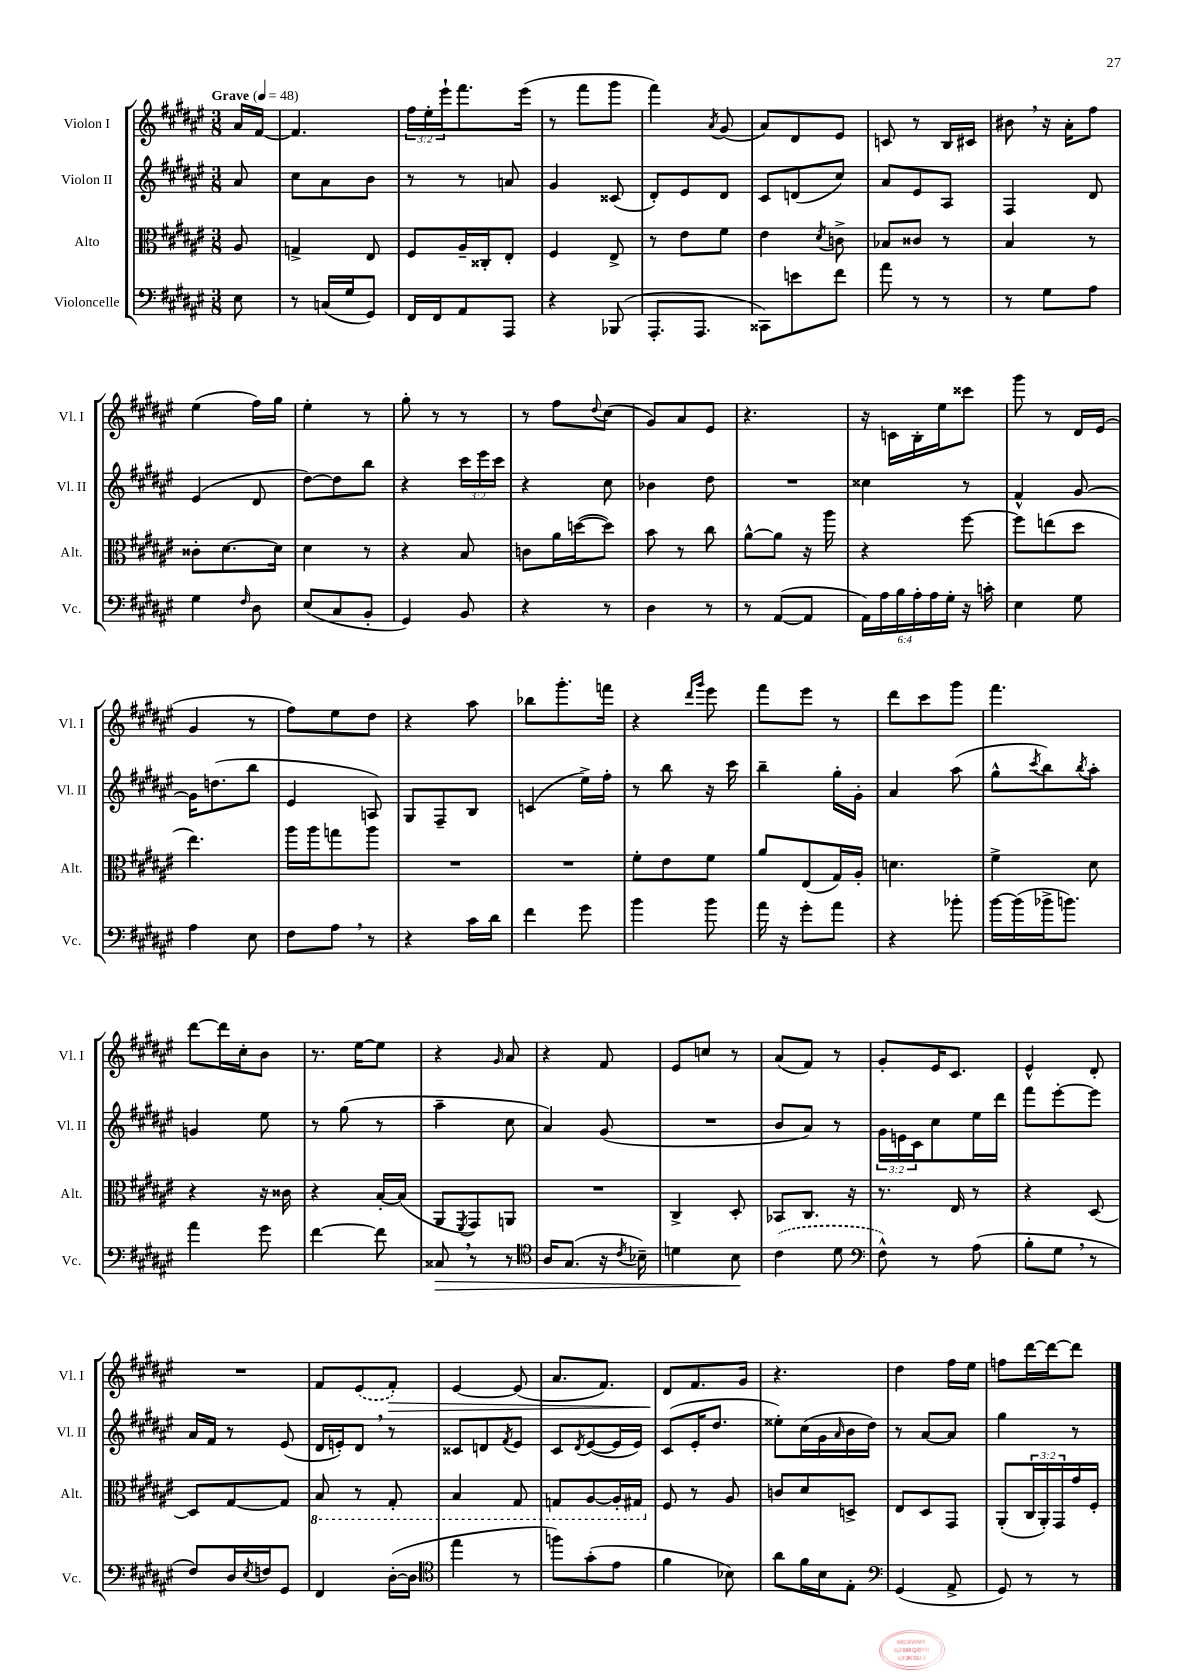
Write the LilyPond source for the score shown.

<<
\new StaffGroup <<
\new Staff = "s0" \with { instrumentName = "Violon I" shortInstrumentName = "Vl. I" } {
    \clef treble \key fis \major \numericTimeSignature \time 3/8 \override Staff.TupletNumber.text = #tuplet-number::calc-fraction-text \partial 8 \tempo "Grave" 4 = 48
    ais'16 fis'16~ |
    fis'4. |
    \tuplet 3/2 { fis''16 eis''16-. eis'''16-! } fis'''8. eis'''16( |
    r8 fis'''8 gis'''8 |
    fis'''4) \acciaccatura { ais'8 } gis'8( |
    ais'8) dis'8 eis'8 |
    c'8 r8 b16 cis'16 |
    bis'8 \breathe r16 ais'16-. fis''8 |
    eis''4( fis''16) gis''16 |
    eis''4-. r8 |
    gis''8-. r8 r8 |
    r8 fis''8 \appoggiatura { dis''8 } cis''8( |
    gis'8) ais'8 eis'8 |
    r4. |
    r16 c'16 b16-. eis''16 cisis'''8 |
    gis'''8 r8 dis'16 eis'16( |
    gis'4 r8 |
    fis''8) eis''8 dis''8 |
    r4 ais''8 |
    bes''8 gis'''8.-. f'''16 |
    r4 \grace { dis'''16 gis'''16 } eis'''8 |
    fis'''8 eis'''8 r8 |
    dis'''8 cis'''8 gis'''8 |
    fis'''4. |
    dis'''8~ dis'''16 cis''16-. b'8 |
    r8. eis''16~ eis''8 |
    r4 \grace { gis'16 } ais'8 |
    r4 fis'8 |
    eis'8 c''8 r8 |
    ais'8( fis'8) r8 |
    gis'8-. eis'16 cis'8. |
    eis'4-^ dis'8-. |
    R4. |
    fis'8 \once \slurDashed eis'8( fis'8-.\>) |
    eis'4~ eis'8( |
    ais'8. fis'8.) |
    dis'8\! fis'8. gis'16 |
    r4. |
    dis''4 fis''16 eis''16 |
    f''8 dis'''16~ dis'''16~ dis'''8 \bar "|." |
}
\new Staff = "s1" \with { instrumentName = "Violon II" shortInstrumentName = "Vl. II" } {
    \clef treble \key fis \major \numericTimeSignature \time 3/8 \override Staff.TupletNumber.text = #tuplet-number::calc-fraction-text \partial 8
    ais'8 |
    cis''8 ais'8 b'8 |
    r8 r8 a'8 |
    gis'4 cisis'8( |
    dis'8-.) eis'8 dis'8 |
    cis'8 d'8( cis''8) |
    ais'8 eis'8 ais8 |
    fis4 dis'8 |
    eis'4( dis'8 |
    dis''8~) dis''8 b''8 |
    r4 \tuplet 3/2 { cis'''16 eis'''16 cis'''16 } |
    r4 cis''8 |
    bes'4 dis''8 |
    R4. |
    cisis''4 r8 |
    fis'4-^ gis'8~ |
    gis'16 d''8.( b''8 |
    eis'4 a8) |
    gis8 fis8-- b8 |
    c'4( eis''16->) fis''16-. |
    r8 b''8 r16 cis'''16 |
    b''4-- gis''16-. gis'16-. |
    ais'4 ais''8( |
    gis''8-^ \acciaccatura { cis'''8 } b''8) \acciaccatura { b''8 } ais''8-. |
    g'4 eis''8 |
    r8 gis''8( r8 |
    ais''4-- cis''8 |
    ais'4) gis'8( |
    R4. |
    b'8 ais'8) r8 |
    \tuplet 3/2 { gis'16 e'16 cis'16 } cis''8 eis''16 dis'''16 |
    fis'''8 eis'''8~-. eis'''8 |
    ais'16 fis'16 r8 eis'8( |
    dis'16 e'16-.) dis'8 \breathe r8 |
    cisis'8 d'8 \acciaccatura { fis'8 } eis'8 |
    cis'8 \acciaccatura { dis'8 } eis'8~( eis'16 eis'16) |
    cis'8( eis'16-. dis''8. |
    eisis''8-.) cis''16( gis'16 \grace { ais'16 } b'16 dis''16) |
    r8 ais'8~ ais'8 |
    gis''4 r8 \bar "|." |
}
\new Staff = "s2" \with { instrumentName = "Alto" shortInstrumentName = "Alt." } {
    \clef alto \key fis \major \numericTimeSignature \time 3/8 \override Staff.TupletNumber.text = #tuplet-number::calc-fraction-text \partial 8
    ais8 |
    g4-> eis8 |
    fis8 ais16-- cisis16-. eis8-. |
    fis4 eis8-> |
    r8 eis'8 fis'8 |
    eis'4 \acciaccatura { dis'8 } c'8-> |
    bes8 cisis'8 r8 |
    b4 r8 |
    cisis'8-. dis'8.~ dis'16 |
    dis'4 r8 |
    r4 b8 |
    c'8 ais'16 d''16~( d''8) |
    b'8 r8 cis''8 |
    ais'8~-^ ais'8 r16 ais''16 |
    r4 fis''8~ |
    fis''8 e''8( dis''8 |
    eis''4.) |
    ais''16 ais''16 g''8 ais''8 |
    R4. |
    R4. |
    fis'8-. eis'8 fis'8 |
    ais'8 eis8( gis16) ais16-. |
    d'4. |
    fis'4-> dis'8 |
    r4 r16 cisis'16 |
    r4 b16~-. b16( |
    ais,8 \acciaccatura { fis,8 } gis,8) a,8 |
    R4. |
    cis4-> dis8-. |
    bes,8 cis8. r16 |
    r8. eis16 r8 |
    r4 dis8~ |
    dis8 gis8~ gis8 |
    \ottava #-1 b,8 r8 gis,8-. |
    b,4 gis,8 |
    g,8 ais,8~ ais,16-. gis,16 \ottava #0 |
    fis8 r8 ais8 |
    c'8 dis'8 d8-> |
    eis8 dis8 gis,8 |
    ais,8-.( \tuplet 3/2 { cis16 ais,16-.) gis,16 } gis'16 fis16-. \bar "|." |
}
\new Staff = "s3" \with { instrumentName = "Violoncelle" shortInstrumentName = "Vc." } {
    \clef bass \key fis \major \numericTimeSignature \time 3/8 \override Staff.TupletNumber.text = #tuplet-number::calc-fraction-text \partial 8
    eis8 |
    r8 c16( gis16 gis,8) |
    fis,16 fis,16 ais,8 ais,,8 |
    r4 bes,,8( |
    ais,,8.-. ais,,8. |
    cisis,8) e'8 fis'8 |
    ais'8 r8 r8 |
    r8 gis8 ais8 |
    gis4 \grace { fis16 } dis8 |
    eis8( cis8 b,8-. |
    gis,4) b,8 |
    r4 r8 |
    dis4 r8 |
    r8 ais,8~( ais,8 |
    \tuplet 6/4 { ais,16) ais16 b16 ais16-. ais16 gis16-. } r16 c'16-. |
    eis4 gis8 |
    ais4 eis8 |
    fis8 ais8 \breathe r8 |
    r4 cis'16 dis'16 |
    fis'4 gis'8 |
    b'4 b'8 |
    ais'16 r16 gis'8-. ais'8 |
    r4 bes'8-. |
    b'16~ b'16( bes'16-> b'8.) |
    ais'4 gis'8 |
    fis'4~ fis'8 |
    cisis8\> \breathe r8 r8 |
    \clef tenor ais16 gis8.( r16 \acciaccatura { cis'8 } bes16--) |
    d'4 b8\! |
    \once \slurDashed cis'4( dis'8 |
    \clef bass fis8-^) r8 ais8( |
    b8-. gis8 \breathe r8 |
    fis8) dis16 \acciaccatura { eis8 } f16 gis,8 |
    fis,4 dis16~-.( dis16 |
    \clef tenor eis''4 r8 |
    f''8) gis'8-.( eis'8 |
    fis'4 bes8) |
    ais'8 fis'16 b16 eis8-. |
    \clef bass gis,4( ais,8-> |
    gis,8) r8 r8 \bar "|." |
}
>>
>>
\layout { \context { \Score \remove "Bar_number_engraver" } }
